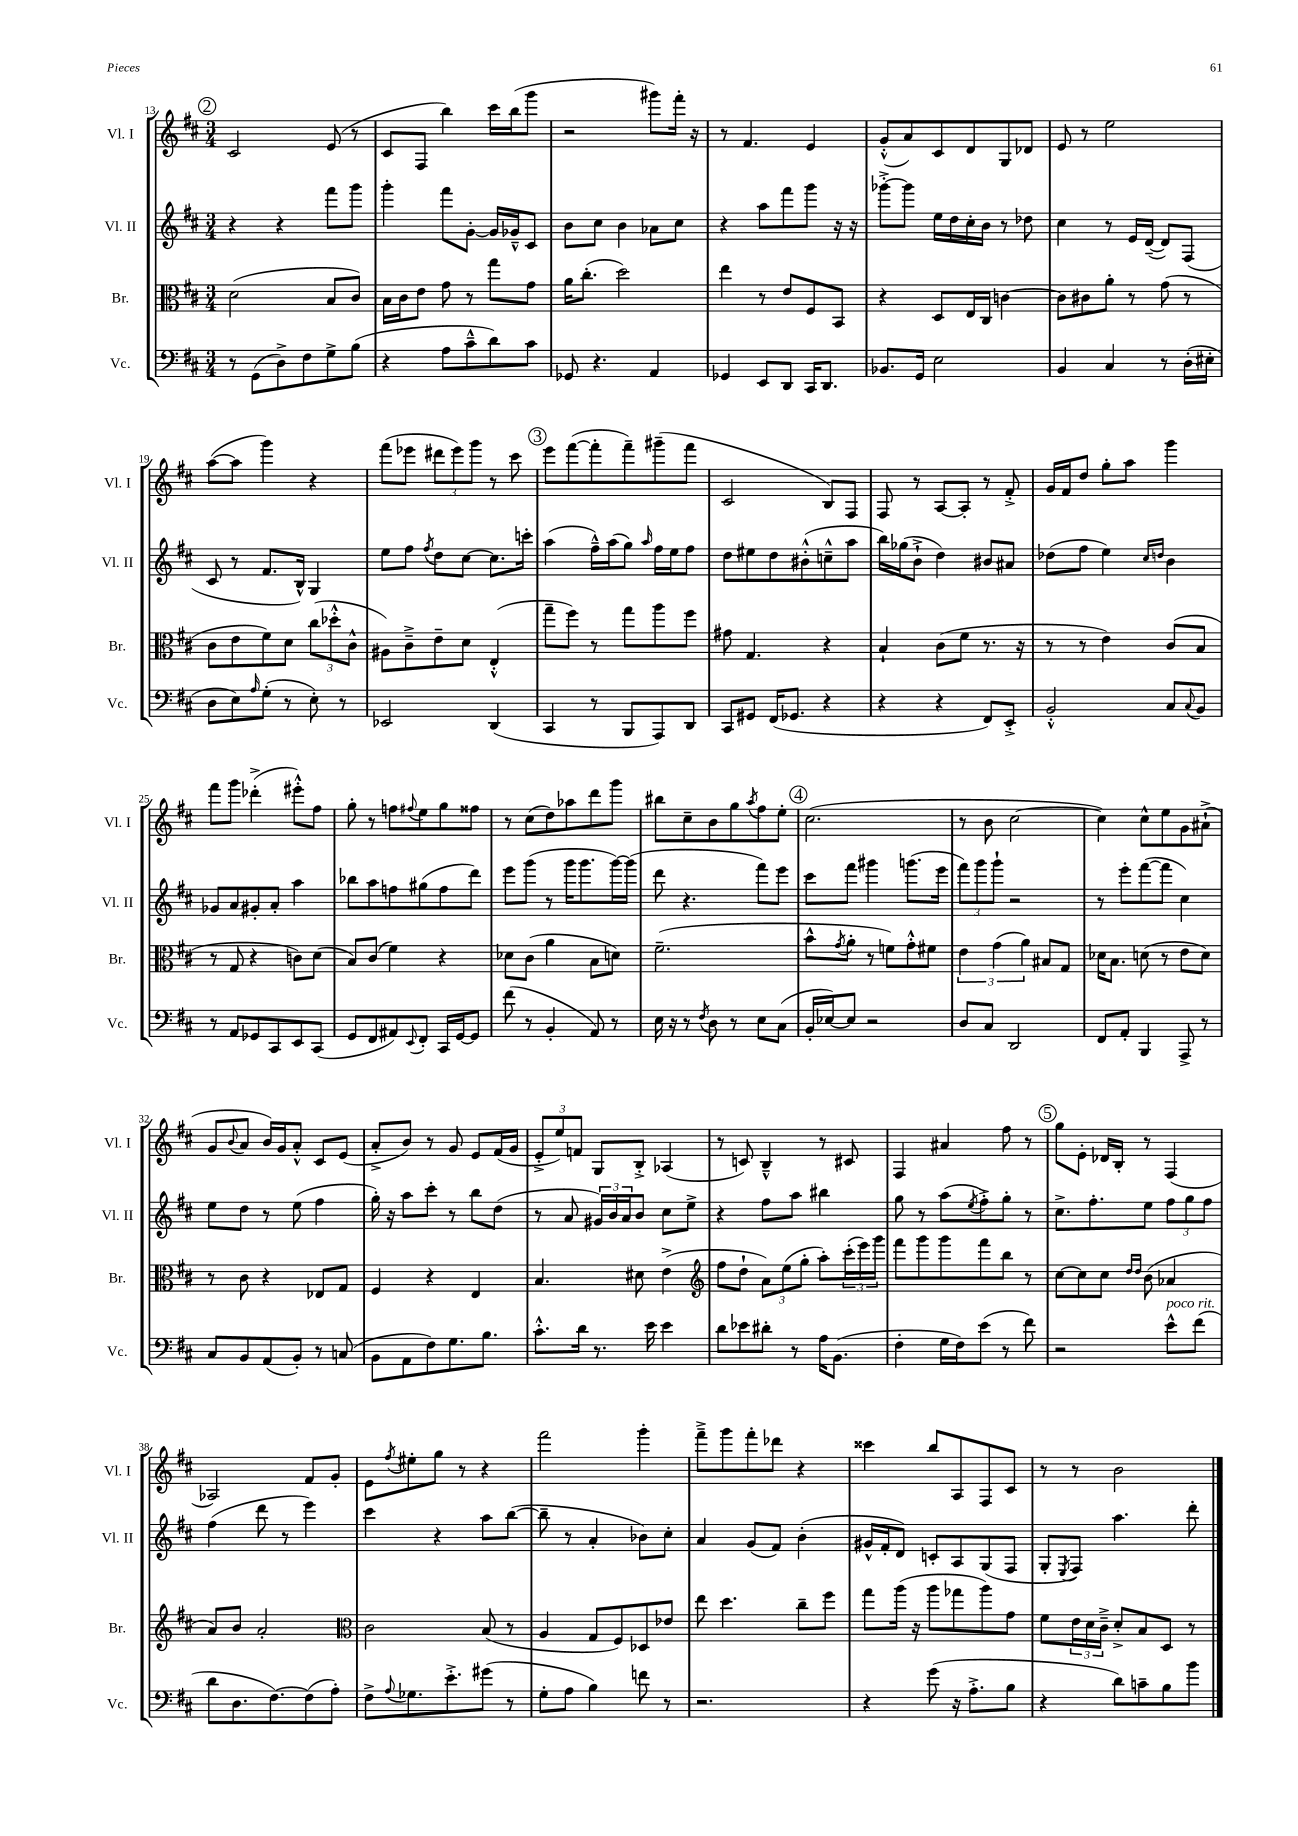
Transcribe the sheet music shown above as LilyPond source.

<<
\new StaffGroup <<
\new Staff = "s0" \with { instrumentName = "Vl. I" shortInstrumentName = "Vl. I" } {
    \clef treble \key d \major \numericTimeSignature \time 3/4
    \mark \markup { \circle "2" } cis'2 e'8( r8 |
    cis'8 fis8 b''4) cis'''16 b''16( g'''8 |
    r2 gis'''8) fis'''16-. r16 |
    r8 fis'4. e'4 |
    g'8-.-^( a'8) cis'8 d'8 g8 des'8 |
    e'8 r8 e''2 |
    a''8~( a''8 g'''4) r4 |
    fis'''8( ees'''8 \tuplet 3/2 { dis'''8 ees'''8) g'''8 } r8 cis'''8 |
    \mark \markup { \circle "3" } e'''8 fis'''8~( fis'''8-. fis'''8--) gis'''8--( fis'''8 |
    cis'2 b8) fis8 |
    fis8 r8 a8~ a8-. r8 fis'8-.-> |
    g'16 fis'16 d''8 g''8-. a''8 g'''4 |
    fis'''8 g'''8 des'''4-.->( eis'''8-.-^) fis''8 |
    g''8-. r8 f''8 \appoggiatura { fis''8 } e''8 g''8 fisis''8 |
    r8 cis''8( d''8) aes''8 d'''8 g'''8 |
    bis''8 cis''8-- b'8 g''8 \acciaccatura { a''8 } fis''8 e''8-. |
    \mark \markup { \circle "4" } cis''2.( |
    r8 b'8 cis''2~ |
    cis''4) cis''8-^ e''8 g'8 ais'8-!->( |
    g'8 \appoggiatura { b'8 } a'8 b'16) g'16 a'8-.-^ cis'8 e'8( |
    a'8-.-> b'8) r8 g'8 e'8 fis'16( g'16 |
    \tuplet 3/2 { e'8-.-> e''8) f'8 } g8 b8-.-> aes4( |
    r8 c'8) b4---^ r8 cis'8 |
    fis4 ais'4 fis''8 r8 |
    \mark \markup { \circle "5" } g''8 e'8-. des'16 b16-. r8 fis4( |
    aes2) fis'8 g'8-. |
    e'8 \acciaccatura { fis''8 } eis''8-. g''8 r8 r4 |
    fis'''2 g'''4-. |
    fis'''8---> g'''8 fis'''8-. des'''8 r4 |
    cisis'''4 b''8 a8 fis8 cis'8 |
    r8 r8 b'2 \bar "|." |
}
\new Staff = "s1" \with { instrumentName = "Vl. II" shortInstrumentName = "Vl. II" } {
    \clef treble \key d \major \numericTimeSignature \time 3/4
    \mark \markup { \circle "2" } r4 r4 fis'''8 g'''8 |
    g'''4-. fis'''8 g'8~-. g'16 ges'16---^ cis'8 |
    b'8 cis''8 b'4 aes'8 cis''8 |
    r4 a''8 fis'''8 g'''8 r16 r16 |
    ges'''8~-.-> ges'''8 e''16 d''16 cis''16-. b'16 r8 des''8 |
    cis''4 r8 e'16 d'16~--( d'8) fis8( |
    cis'8 r8 fis'8. b16-^) g4 |
    e''8 fis''8 \acciaccatura { fis''8 } d''8 cis''8~ cis''8. c'''16-. |
    \mark \markup { \circle "3" } a''4( fis''16---^) a''16( g''8) \grace { a''16 } fis''16 e''16 fis''8 |
    d''8 eis''8 d''8 bis'8-.-^( c''8---^ a''8 |
    b''16) ges''16( b'8-!-> d''4) bis'8 ais'8 |
    des''8( fis''8 e''4) \grace { cis''16 d''16 } b'4 |
    ges'8 a'8 gis'8-. a'8-. a''4 |
    bes''8 a''8 f''8 gis''8( f''8 d'''8) |
    e'''8 g'''8( r8 g'''16 g'''8. g'''16~) g'''16( |
    d'''8 r4. fis'''8) e'''8 |
    \mark \markup { \circle "4" } cis'''8 fis'''8 gis'''4 g'''8.( e'''16 |
    \tuplet 3/2 { fis'''8) g'''8 g'''8-! } r2 |
    r8 e'''8-. fis'''8~( fis'''8 cis''4) |
    e''8 d''8 r8 e''8( fis''4 |
    g''16-.) r16 a''8 cis'''8-. r8 b''8 d''8( |
    r8 a'8 \tuplet 3/2 { gis'16) b'16 a'16 } b'8 cis''8 e''8-> |
    r4 fis''8 a''8 bis''4 |
    g''8 r8 a''8( \acciaccatura { e''8 } fis''8-.->) g''8-. r8 |
    \mark \markup { \circle "5" } cis''8.-> fis''8.-. e''8 \tuplet 3/2 { fis''8 g''8 fis''8 } |
    fis''4( d'''8 r8 e'''4) |
    cis'''4 r4 a''8 b''8~( |
    b''8-- r8 a'4-. bes'8) cis''8-. |
    a'4 g'8( fis'8) b'4-.( |
    gis'16-^ fis'16-. d'8) c'8-. a8 g8( fis8 |
    g8-. \acciaccatura { e8 } fis8) a''4. d'''8-. \bar "|." |
}
\new Staff = "s2" \with { instrumentName = "Br." shortInstrumentName = "Br." } {
    \clef alto \key d \major \numericTimeSignature \time 3/4
    \mark \markup { \circle "2" } d'2( b8 cis'8) |
    b16 cis'16 e'8 g'8 r8 g''8 g'8 |
    a'16 cis''8.-.( d''2) |
    e''4 r8 e'8 fis8 b,8 |
    r4 d8 e16 cis16 c'4~ |
    c'8 cis'8 a'8-. r8 g'8( r8 |
    cis'8 e'8 fis'8) d'8 \tuplet 3/2 { cis''8( des''8-.-^ cis'8-^ } |
    ais8) cis'8---> e'8-- d'8 e4-.-^( |
    \mark \markup { \circle "3" } g''8-- fis''8) r8 g''8 a''8 fis''8 |
    gis'8 g4. r4 |
    b4-! cis'8( fis'8 r8. r16 |
    r8 r8 e'4) cis'8( b8 |
    r8 g8 r4 c'8) d'8( |
    b8) cis'8( fis'4) r4 |
    des'8 cis'8( a'4 b8 d'8) |
    fis'2.--( |
    \mark \markup { \circle "4" } b'8-^ \acciaccatura { g'8 } a'8-. r8 f'8) g'8-.-^ fis'8 |
    \tuplet 3/2 { e'4 g'4( a'4) } bis8 g8 |
    des'16 b8. d'8( r8 e'8 d'8) |
    r8 cis'8 r4 ees8 g8 |
    fis4 r4 e4 |
    b4. dis'8 e'4->( |
    \clef treble fis''8 d''8-! \tuplet 3/2 { a'8) e''8( g''8-. } a''8-.) \tuplet 3/2 { cis'''16-.( e'''16) g'''16 } |
    fis'''8 g'''8 g'''8 fis'''8 b''8 r8 |
    \mark \markup { \circle "5" } cis''8~ cis''8 cis''8 \grace { d''16 d''16 } b'8( aes'4 |
    a'8) b'8 a'2-. |
    \clef alto cis'2 b8( r8 |
    a4 g8 fis8) des8 ees'8 |
    e''8 d''4. cis''8-- fis''8 |
    g''8 a''16( r16 a''8 ges''8 a''8) g'8 |
    fis'8 \tuplet 3/2 { e'16 d'16 cis'16---> } d'8-.-> b8 d8 r8 \bar "|." |
}
\new Staff = "s3" \with { instrumentName = "Vc." shortInstrumentName = "Vc." } {
    \clef bass \key d \major \numericTimeSignature \time 3/4
    \mark \markup { \circle "2" } r8 g,8( d8->) fis8 g8-> b8( |
    r4 a8 cis'8---^ d'8) cis'8 |
    ges,8 r4. a,4 |
    ges,4 e,8 d,8 cis,16 d,8. |
    bes,8. g,16 e2 |
    b,4 cis4 r8 d16-.( eis16-. |
    d8 e8) \grace { a16 } g8-.( r8 e8-.) r8 |
    ees,2 d,4( |
    \mark \markup { \circle "3" } cis,4 r8 b,,8 a,,8) d,8 |
    cis,8 gis,8 fis,16( ges,8. r4 |
    r4 r4 fis,8) e,8-.-> |
    b,2-.-^ cis8 \appoggiatura { cis8 } b,8 |
    r8 a,8 ges,8 cis,8 e,8 cis,8( |
    g,8 fis,8 ais,8) \appoggiatura { e,8 } fis,8-. cis,16 g,16~ g,8 |
    fis'8( r8 b,4-. a,8) r8 |
    e16 r16 r8 \acciaccatura { fis8 } d8 r8 e8 cis8( |
    \mark \markup { \circle "4" } b,16-. ees16~) ees8 r2 |
    d8 cis8 d,2 |
    fis,8 a,8-. b,,4 a,,8-> r8 |
    cis8 b,8 a,8( b,8-.) r8 c8( |
    b,8 a,8 fis8) g8. b8. |
    cis'8.-.-^ d'16 r8. e'16 e'4 |
    d'8 ees'8 dis'8-. r8 a16 b,8.( |
    fis4-. g16 fis16) e'8( r8 fis'8) |
    \mark \markup { \circle "5" } r2 e'8-^^\markup { \italic "poco rit." } fis'8( |
    d'8 d8. fis8.~) fis8( a8-.) |
    fis8-> \appoggiatura { a8 } ges8. e'8.-.-> gis'8( r8 |
    g8-. a8 b4) f'8 r8 |
    r2. |
    r4 g'8( r16 a8.-.-> b8 |
    r4 d'8) c'8-- b8 b'8 \bar "|." |
}
>>
>>
\layout { \context { \Score currentBarNumber = #13 } }
